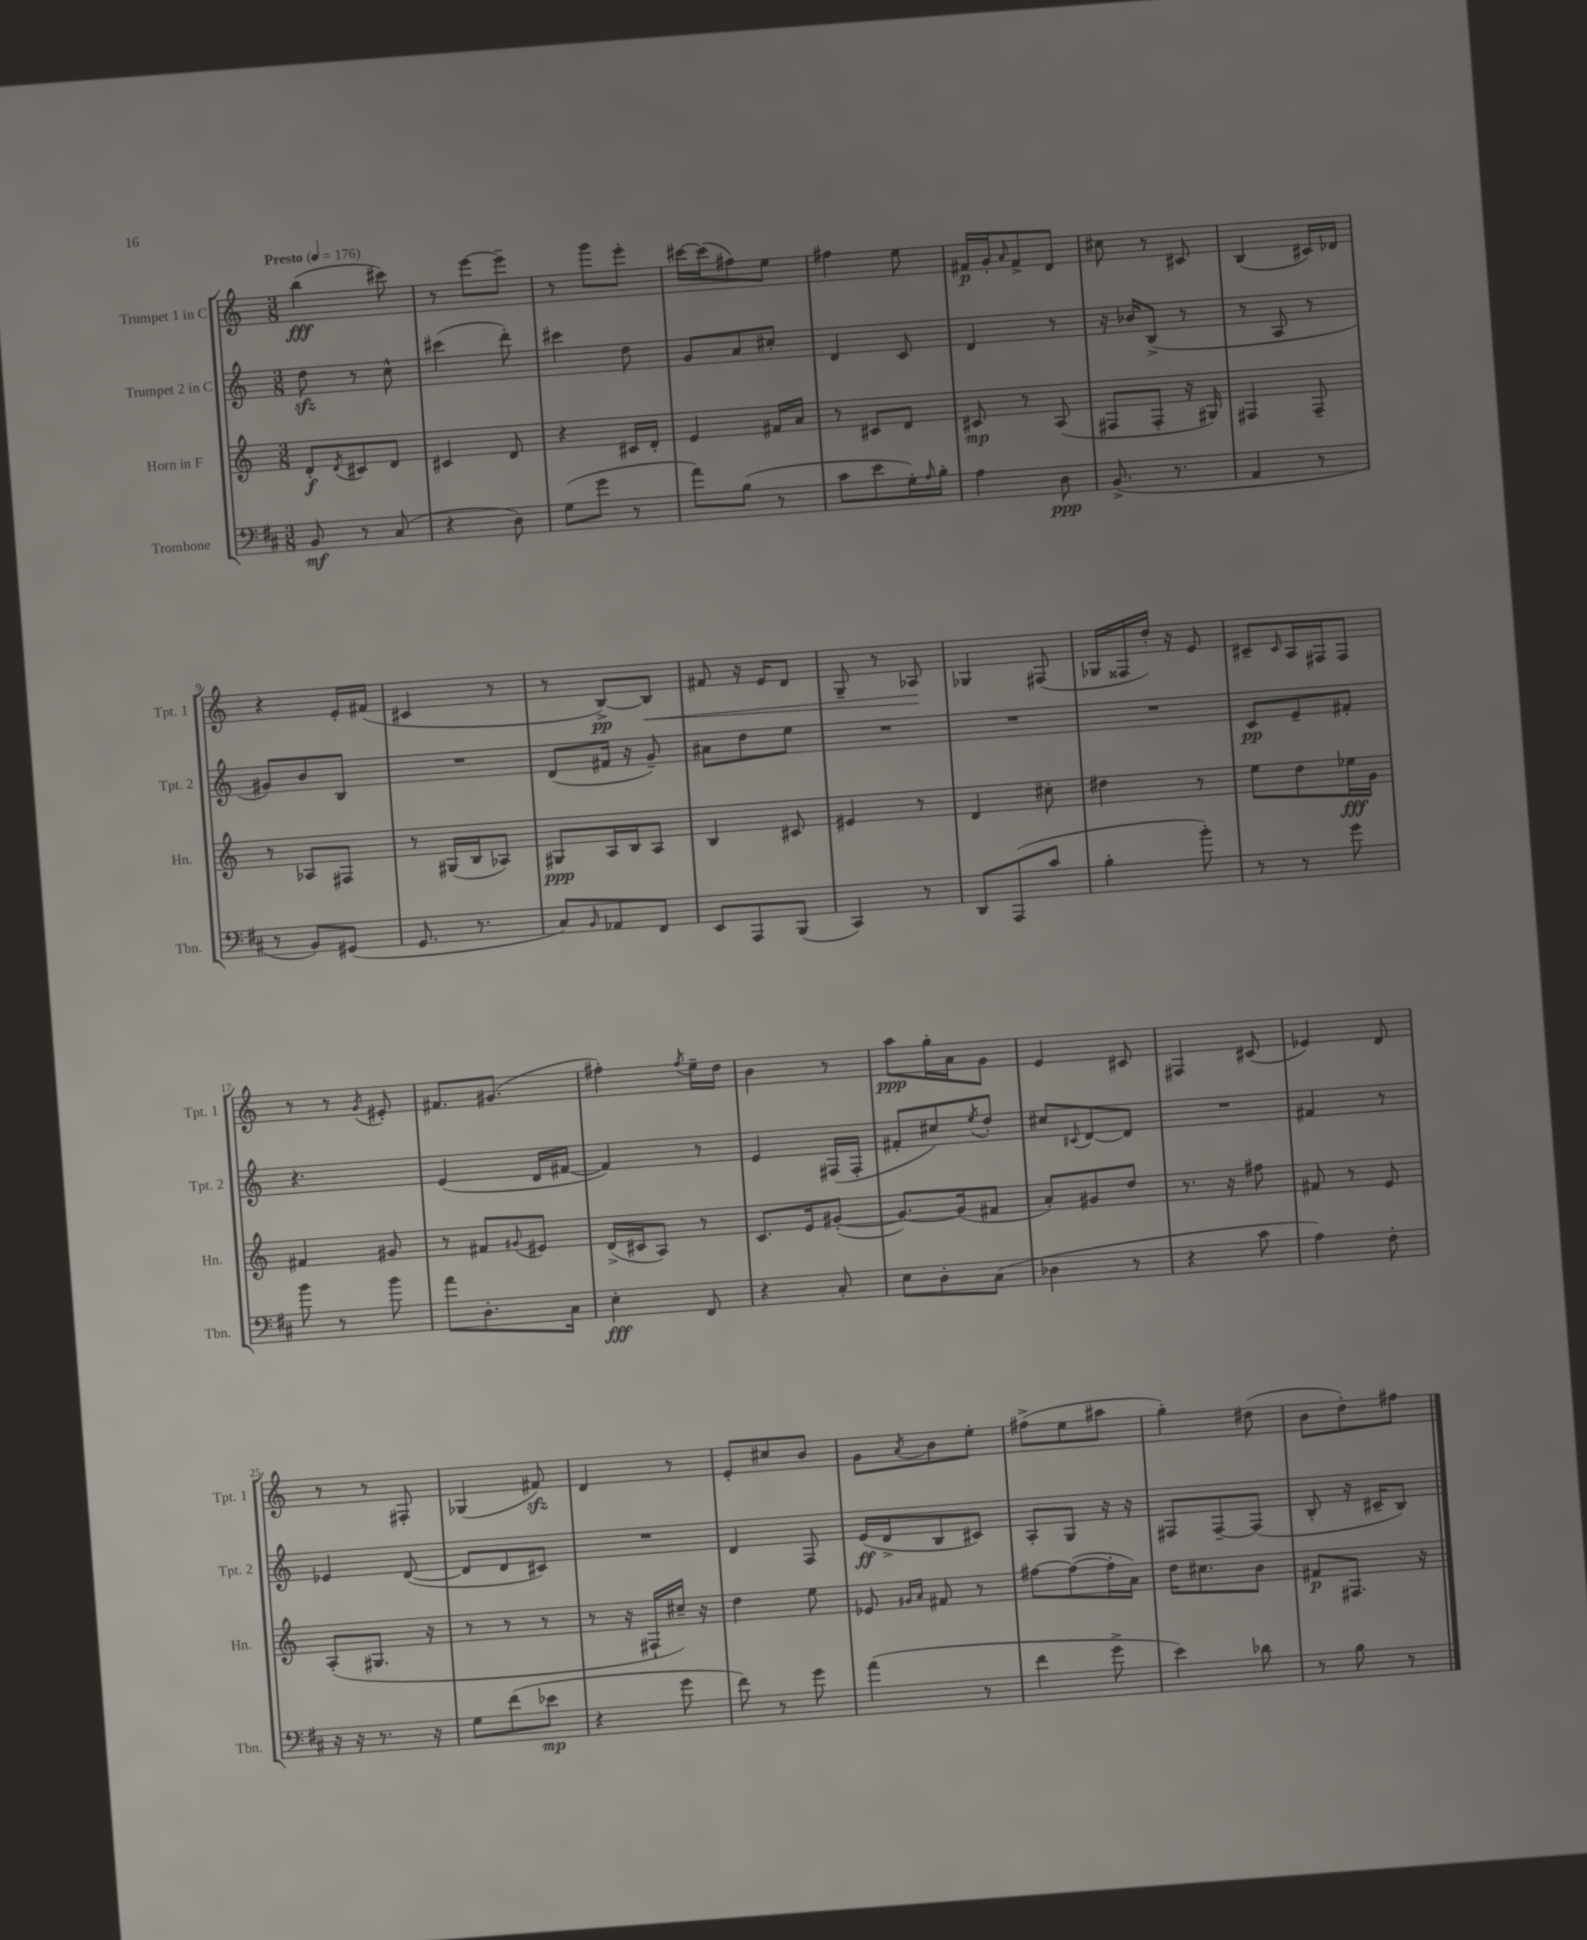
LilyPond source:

<<
\new StaffGroup <<
\new Staff = "s0" \with { instrumentName = "Trumpet 1 in C" shortInstrumentName = "Tpt. 1" } {
    \clef treble \key c \major \numericTimeSignature \time 3/8 \tempo "Presto" 4 = 176
    b''4\fff( cis'''8) |
    r8 e'''8~ e'''8-- |
    r8 g'''8 e'''8-. |
    cis'''16~ cis'''16( fis''8) e''8 |
    fis''4 e''8 |
    fis'16\p g'16-. \grace { a'16 } fis'8-> d'8 |
    cis''8 r8 cis'8 |
    b4( cis'16) des'16 |
    r4 e'16-. fis'16( |
    cis'4 r8 |
    r8 b8~->\pp) b8\< |
    fis'8 r16 e'16 d'8 |
    g8-- r8 aes8\! |
    ges4 fis8( |
    ges16 fisis16 d''16-.) r16 e'8 |
    cis'8-- \grace { cis'16 } a16 fis16 fis8 |
    r8 r8 \acciaccatura { g'8 } eis'8-. |
    fis'8. gis'8.( |
    fis''4-.) \acciaccatura { fis''8 } e''16-- d''16 |
    b'4 r8 |
    a''8\ppp g''16-. a'16 g'8 |
    e'4 cis'8 |
    fis4 cis'8( |
    ees'4) d'8 |
    r8 r8 fis8-. |
    ges4( fis'8\sfz) |
    d'4 r8 |
    e'8-. cis''8 b'8 |
    g'8 \acciaccatura { a'8 } b'8 e''8-. |
    fis''8->( e''8 ais''8 |
    g''4-.) dis''8( |
    b'8 d''8-.) fis''8 \bar "|." |
}
\new Staff = "s1" \with { instrumentName = "Trumpet 2 in C" shortInstrumentName = "Tpt. 2" } {
    \clef treble \key c \major \numericTimeSignature \time 3/8
    d''8\sfz r8 c''8-^ |
    cis'''4( d'''8-.) |
    cis'''4 d''8 |
    g'8 a'8 cis''8-. |
    d'4 c'8 |
    d'4 r8 |
    r16 bes'16 b8->( r8 |
    r8 a8 r8 |
    gis'8) b'8 b8 |
    R4. |
    d'8( fis'16 r16 g'8--) |
    ais'8 d''8 e''8 |
    R4. |
    R4. |
    R4. |
    c'8\pp e'8-- fis'8-. |
    r4. |
    e'4( d'16 fis'16~ |
    fis'4) r8 |
    e'4 fis16( fis16-. |
    fis'8-. cis''8) \acciaccatura { e''8 } d''8-. |
    cis''8 \appoggiatura { cis'8 } d'8~ d'8 |
    R4. |
    fis'4 r8 |
    ees'4 d'8~( |
    d'8 d'8 cis'8) |
    R4. |
    d'4 f8 |
    e'16\ff( d'16-> b8 cis'8) |
    a8-. g8 r16 r16 |
    fis8 fis8~-- fis8( |
    b8-. r16 cis'16-- b8) \bar "|." |
}
\new Staff = "s2" \with { instrumentName = "Horn in F" shortInstrumentName = "Hn." } {
    \clef treble \key c \major \numericTimeSignature \time 3/8
    d'8-.\f \acciaccatura { d'8 } cis'8 d'8 |
    cis'4 d'8 |
    r4 cis'16 d'16-. |
    e'4 fis'16 a'16 |
    r8 cis'8 d'8 |
    cis'8\mp r8 a8( |
    fis8 fis8-. r16 gis16) |
    fis4 fis8-- |
    r8 aes8 fis8 |
    r8 gis16( b16 aes8) |
    gis8\ppp a16 b16 a8 |
    b4 cis'8 |
    eis'4 r8 |
    d'4 cis''8-. |
    dis''4 r8 |
    e''8 d''8 ees''16\fff g'16 |
    fis'4 gis'8 |
    r8 fis'8 \appoggiatura { gis'8 } eis'8 |
    d'16->( cis'16 a8) r8 |
    c'8. e'16 gis'8~-.( |
    gis'8.~) gis'16( fis'8 |
    a'8-.) gis'8 d''8 |
    r8. r16 fis''8 |
    fis'8 r8 e'8 |
    a8-.( gis8. r16 |
    r8 r8 r8 |
    r8 r16 fis16-! cis''16--) r16 |
    d''4 e''8 |
    ees'8 \grace { gis'16 a'16 } fis'8 r8 |
    fis''8~ fis''8~( fis''16-. a'16) |
    d''16 cis''8. b'8 |
    fis'8\p fis8. r16 \bar "|." |
}
\new Staff = "s3" \with { instrumentName = "Trombone" shortInstrumentName = "Tbn." } {
    \clef bass \key d \major \numericTimeSignature \time 3/8
    b,8\mf r8 cis8( |
    r4 d8) |
    g8( g'8 r8 |
    a'8) b8( r8 |
    cis'8 e'8 g16-.) \grace { a16 } b16-. |
    a4 d8\ppp |
    b,8.->( r8. |
    a,4 r8 |
    r8 b,8) gis,8( |
    g,8. r8. |
    cis8) \grace { b,16 } aes,8 fis,8 |
    e,8 a,,8 b,,8( |
    cis,4) r8 |
    d,8 a,,8( cis'8 |
    b4-. b'8-.) |
    r8 r8 g'8 |
    b'8 r8 b'8 |
    a'8 d8.-. cis16 |
    e4-.\fff fis,8 |
    r4 cis8-. |
    e8 d8-. cis8( |
    des4 r8 |
    r4 cis'8 |
    a4) fis8-. |
    r16 r16 r8. r16 |
    g8 fis'8( ees'8\mp |
    r4 g'8 |
    fis'8) r8 g'8 |
    a'4( r8 |
    fis'4 g'8-> |
    e'4) des'8 |
    r8 b8 r8 \bar "|." |
}
>>
>>
